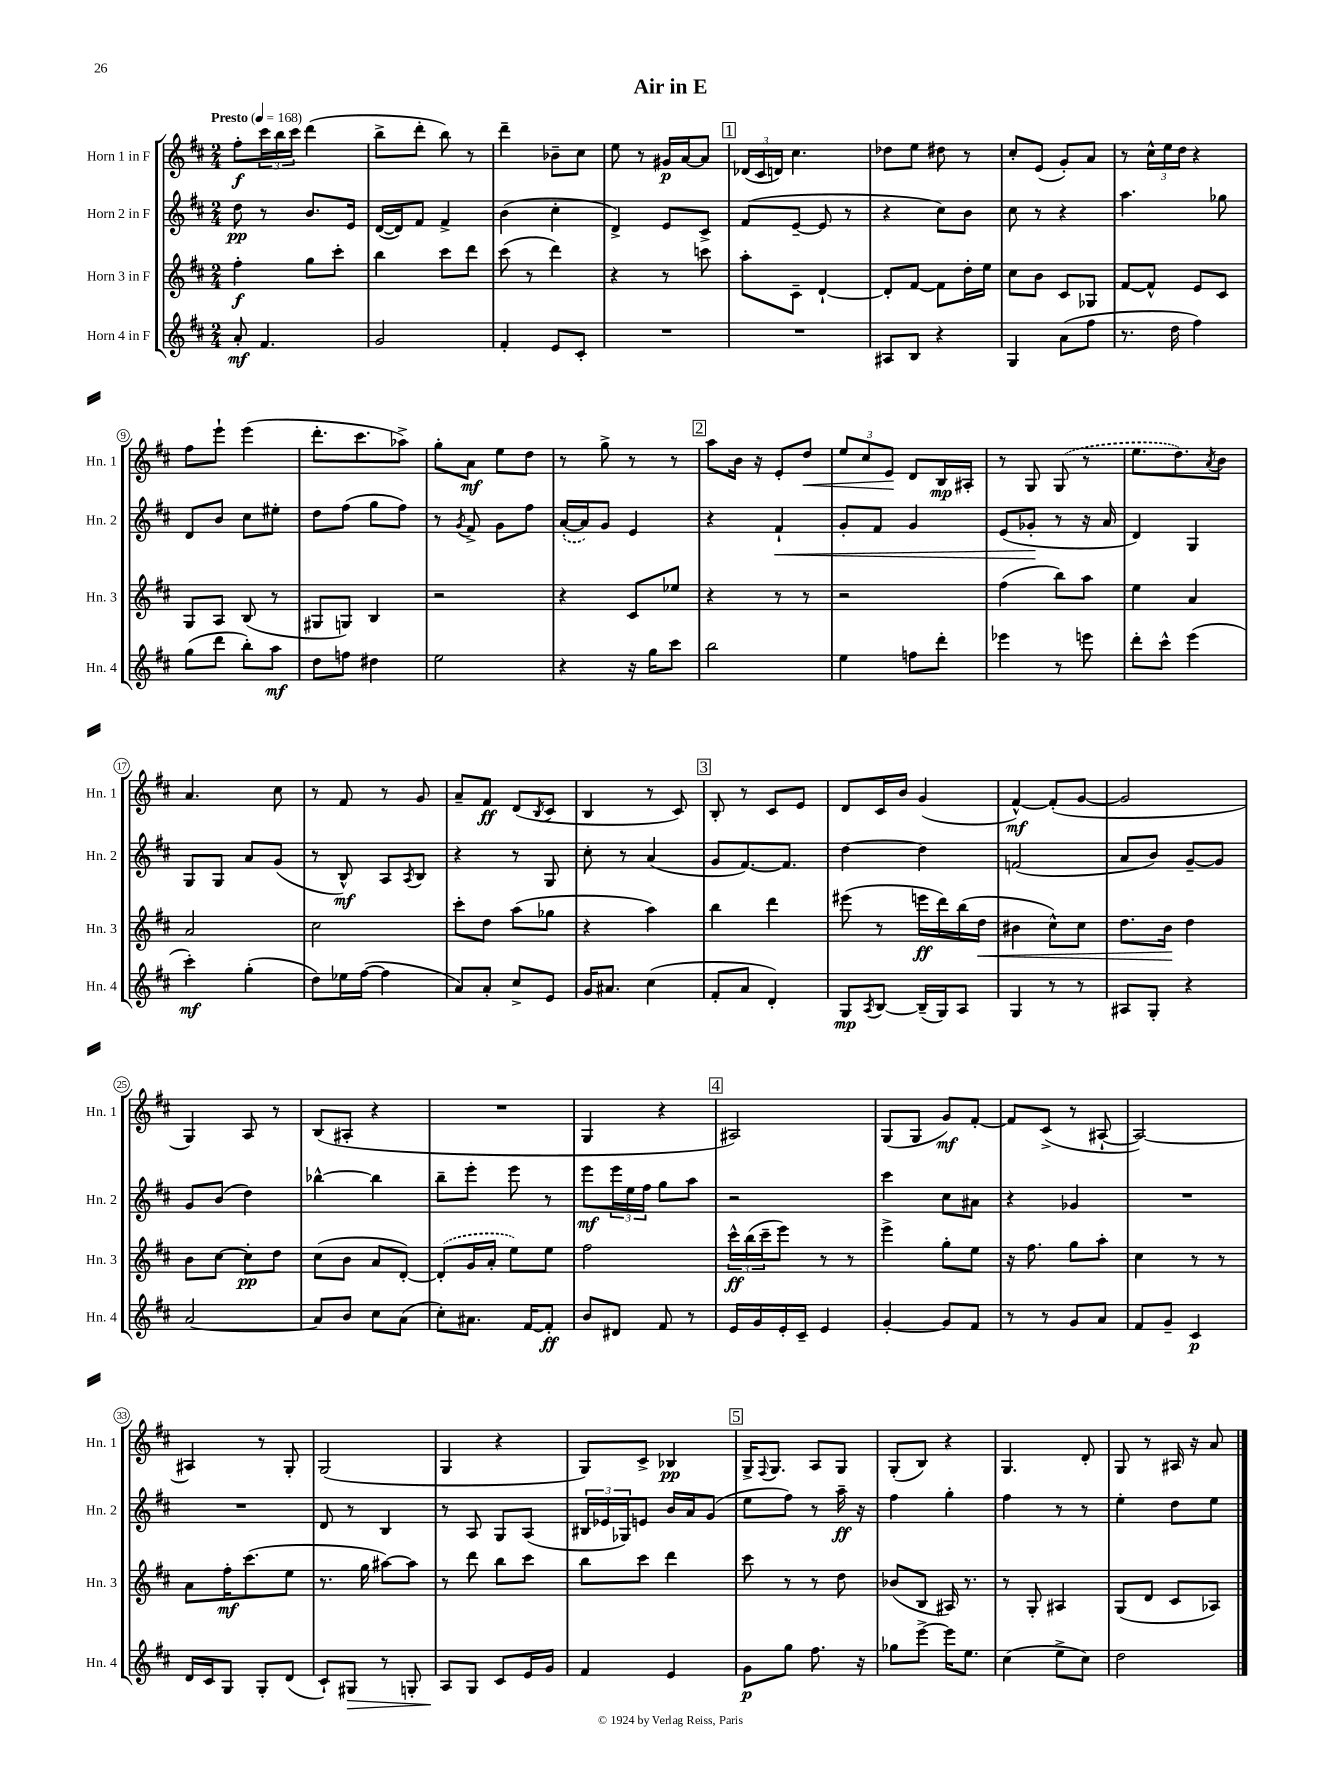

**kern	**kern	**kern	**kern
*staff4	*staff3	*staff2	*staff1
*clefG2	*clefG2	*clefG2	*clefG2
*k[f#c#]	*k[f#c#]	*k[f#c#]	*k[f#c#]
*M2/4	*M2/4	*M2/4	*M2/4
*MM168	*MM168	*MM168	*MM168
8a'/	4ff#'\	8dd\	8ff#'\L
4.f#/	.	8r	24ccc#\L
.	.	.	24bb\
.	.	.	24ccc#\JJ
.	8gg\L	8.b/L	(4ddd\
.	8ccc#'\J	.	.
.	.	16e/Jk	.
=	=	=	=
2g/	4bb\	([16d/LL	8bb^\L
.	.	16d/]J)	.
.	.	8f#/J	8ddd'\J
.	8ccc#\L	4f#^/	8bb\)
.	8ddd\J	.	8r
=	=	=	=
4f#'/	(8ccc#\	(4b\	4ddd~\
.	8r	.	.
8e/L	4ddd\)	4cc#'\	8b-~\L
8c#'/J	.	.	8cc#\J
=	=	=	=
2r	4r	4d^/)	8ee\
.	.	.	8r
.	8r	8e/L	16g#/LL
.	.	.	[16a/J
.	8ccc\	8c#^/J	8a/]J
=	=	=	=
2r	8aa'\L	(8f#/L	(24d-/LL
.	.	.	24c#/
.	.	.	24d/JJ)
.	8c#~\J	[8e~/J	4.cc#\
.	[4d`/	8e/]	.
.	.	8r	.
=	=	=	=
8A#/L	8d'/]L	4r	8dd-\L
8B/J	[8f#/J	.	8ee\J
4r	8f#\]L	8cc#\L)	8dd#\
.	16dd'\L	8b\J	8r
.	16ee\JJ	.	.
=	=	=	=
4G/	8cc#\L	8cc#\	8cc#'/L
.	8b\J	8r	(8e/J
(8a\L	8c#/L	4r	8g'/L)
8ff#\J	8G-/J	.	8a/J
=	=	=	=
8.r	[8f#/L	4.aa\	8r
.	8f#^^/]J	.	24cc#^^\LL
.	.	.	24ee\
16dd\	.	.	.
.	.	.	24dd\JJ
4ff#\)	8e/L	.	4r
.	8c#/J	8gg-\	.
=	=	=	=
(8gg\L	8G/L	8d/L	8ff#\L
8ddd\J	8A/J	8b/J	8eee`\J
8bb'\L)	(8B/	8cc#\L	(4eee\
8aa\J	8r	8ee#'\J	.
=	=	=	=
8dd\L	8G#/L	8dd\L	8.ddd'\L
8ff\J	8G/J)	(8ff#\J	.
.	.	.	8.ccc#\
4dd#\	4B/	8gg\L	.
.	.	8ff#\J)	8aa-^\J)
=	=	=	=
2ee\	2r	8r	8gg'\L
.	.	8qg/	.
.	.	8f#^/	8a\J
.	.	8g\L	8ee\L
.	.	8ff#\J	8dd\J
=	=	=	=
4r	4r	([16a'/LL	8r
.	.	16a/]J)	.
.	.	8g/J	8gg^\
16r	8c#/L	4e/	8r
16gg\LK	.	.	.
8ccc#\J	8ee-/J	.	8r
=	=	=	=
2bb\	4r	4r	8aa\L
.	.	.	16b\Jk
.	.	.	16r
.	8r	4f#`/	8e'/L
.	8r	.	8dd/J
=	=	=	=
4ee\	2r	8g'/L	12ee/L
.	.	.	12cc#/
.	.	8f#/J	.
.	.	.	12e/J
8ff\L	.	4g/	8d/L
8ddd'\J	.	.	16B/L
.	.	.	16A#'/JJ
=	=	=	=
4eee-\	(4ff#\	(8e/L	8r
.	.	8g-'/J	8G/
8r	8bb\L)	8r	(8G/
8eee\	8aa\J	16r	8r
.	.	16a/	.
=	=	=	=
8ddd'\L	4ee\	4d/)	8.ee\L
8ccc#^^\J	.	.	.
.	.	.	8.dd\)
(4eee\	4a/	4G/	.
.	.	.	8qa/
.	.	.	8b\J
=	=	=	=
4ccc#'\)	2a/	8G/L	4.a/
.	.	8G/J	.
(4gg'\	.	8a/L	.
.	.	(8g/J	8cc#\
=	=	=	=
8dd\L)	2cc#\	8r	8r
16ee-\L	.	8B^^/)	8f#/
([16ff#\JJ	.	.	.
4ff#\]	.	8A/L	8r
.	.	8qA/	.
.	.	8B/J	8g/
=	=	=	=
8a/L)	8ccc#'\L	4r	8a~/L
8a'/J	8dd\J	.	8f#/J
8cc#^/L	(8aa\L	8r	(8d/L
.	.	.	8qB/
8e/J	8gg-\J	8G/	8c#/J
=	=	=	=
16g/LK	4r	8cc#'\	4B/
8.a#/J	.	.	.
.	.	8r	.
(4cc#\	4aa\)	(4a/	8r
.	.	.	8c#/)
=	=	=	=
8f#'/L	4bb\	8g/L	8B'/
8a/J	.	[8.f#/)	8r
4d'/)	4ddd\	.	8c#/L
.	.	8.f#/]J	.
.	.	.	8e/J
=	=	=	=
8G/L	(8eee#\	[4dd\	8d/L
8qA/	.	.	.
[8B/J	8r	.	16c#/L
.	.	.	16b/JJ
(16B~/]LL	16eee\LL	4dd\]	(4g/
16G/J)	16ddd\)	.	.
8A/J	(16bb\	.	.
.	16dd\JJ	.	.
=	=	=	=
4G/	4b#\	(2f/	[4f#^^/)
8r	8cc#^^\L)	.	(8f#'/]L
8r	8cc#\J	.	[8g/J
=	=	=	=
8A#/L	8.dd\L	8a/L	2g/]
8G'/J	.	8b/J)	.
.	16b\Jk	.	.
4r	4dd\	[8g~/L	.
.	.	8g/]J	.
=	=	=	=
[2a/	8b\L	8g/L	4G/)
.	[8cc#\J	(8b/J	.
.	8cc#'\]L	4dd\)	8A/
.	8dd\J	.	8r
=	=	=	=
8a/]L	(8cc#\L	[4bb-^^\	(8B/L
8b/J	8b\J	.	8A#'/J
8cc#\L	8a/L	4bb-\]	4r
(8a\J	[8d'/J)	.	.
=	=	=	=
8cc#'\L)	(8d'/]L	8bb~\L	2r
8.a#\J	16g/L	8eee'\J	.
.	16a'/JJ	.	.
.	8ee\L)	8eee\	.
[16f#/LK	.	.	.
8f#'/]J	8ee\J	8r	.
=	=	=	=
8b/L	2ff#\	8eee\L	4G/
8d#/J	.	24eee\L	.
.	.	24ee\	.
.	.	24ff#\JJ	.
8f#/	.	8gg\L	4r
8r	.	8aa\J	.
=	=	=	=
16e/LL	24ccc#^^\LL	2r	2A#/)
.	(24bb\	.	.
16g/	.	.	.
.	24ccc#~\J	.	.
16e'/	8eee\J)	.	.
16c#~/JJ	.	.	.
4e/	8r	.	.
.	8r	.	.
=	=	=	=
[4g'/	4eee^\	4ccc#\	(8G/L
.	.	.	8G/J
8g/]L	8gg'\L	8cc#\L	8g/L)
8f#/J	8ee\J	8a#\J	[8f#'/J
=	=	=	=
8r	16r	4r	8f#/]L
.	8.ff#\	.	.
8r	.	.	(8c#^/J
8g/L	8gg\L	4g-/	8r
8a/J	8aa'\J	.	[8A#`/
=	=	=	=
8f#/L	4cc#\	2r	2A#/_)
8g~/J	.	.	.
4c#/	8r	.	.
.	8r	.	.
=	=	=	=
16d/LL	8a\L	2r	4A#/]
16c#/J	.	.	.
8G/J	16ff#'\K	.	.
.	(8.ccc#\	.	.
8G'/L	.	.	8r
(8d/J	8ee\J	.	8G'/
=	=	=	=
8c#`/L)	8.r	8d/	(2G/
8G#/J	.	8r	.
.	16gg\	.	.
8r	[8aa#\L)	4B/	.
8G'/	8aa#\]J	.	.
=	=	=	=
8A/L	8r	8r	4G/
8G/J	8ddd\	8A/	.
8c#/L	8bb\L	8G/L	4r
16e/L	8ccc#\J	(8A/J	.
16g/JJ	.	.	.
=	=	=	=
4f#/	8bb\L	24B#/LL	8G/L)
.	.	24e-/	.
.	.	24G-/J)	.
.	8ccc#\J	8e/J	8c#^/J
4e/	4ddd\	16b/LL	4B-/
.	.	16a/J	.
.	.	(8g/J	.
=	=	=	=
8g\L	8ccc#\	8ee\L	16G^/LK
.	.	.	8qqF#/
.	.	.	8.G/J
8gg\J	8r	8ff#\J)	.
8.ff#\	8r	8r	8A/L
.	8dd\	16aa~\	8G/J
16r	.	16r	.
=	=	=	=
8gg-\L	(8b-/L	4ff#\	(8G'/L
[8eee^\J	8B/J	.	8B/J)
16eee\]LK	16A#/)	4gg'\	4r
8.ee\J	8.r	.	.
=	=	=	=
(4cc#\	8r	4ff#\	4.G/
.	8G'/	.	.
8ee^\L	4A#/	8r	.
8cc#\J)	.	8r	8d'/
=	=	=	=
2dd\	(8G/L	4ee'\	8G/
.	8d/J	.	8r
.	8c#/L	8dd\L	16A#/
.	.	.	16r
.	8A-/J)	8ee\J	8a/
==	==	==	==
*-	*-	*-	*-
